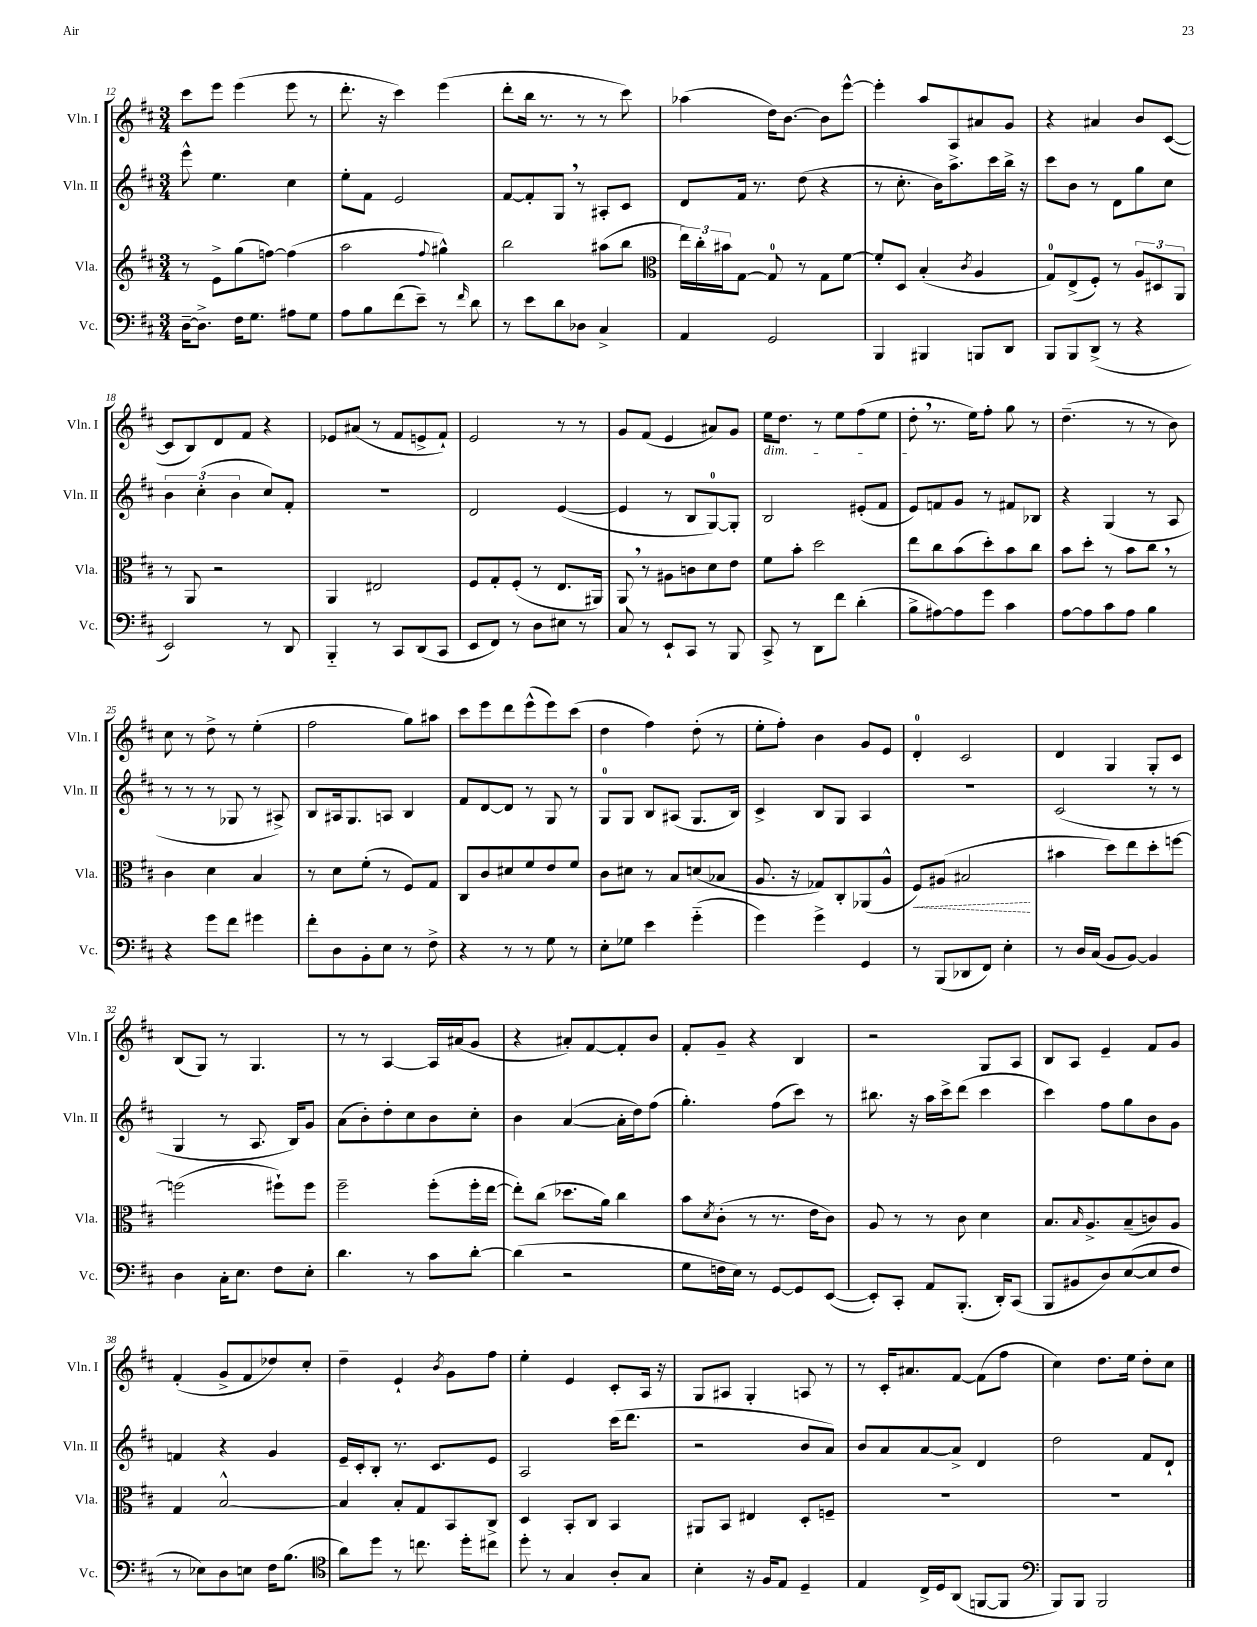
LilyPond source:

<<
\new StaffGroup <<
\new Staff = "s0" \with { instrumentName = "Vln. I" shortInstrumentName = "Vln. I" } {
    \clef treble \key d \major \numericTimeSignature \time 3/4
    cis'''8 e'''8 e'''4( e'''8 r8 |
    d'''8.-. r16 cis'''4) e'''4( |
    d'''8-. b''16 r8. r8 r8 cis'''8) |
    aes''4( d''16) b'8.~ b'8 e'''8~-^ |
    e'''4-. a''8 a8 ais'8 g'8 |
    r4 ais'4 b'8 cis'8~( |
    cis'8 b8) d'8 fis'8 r4 |
    ees'8 ais'8( r8 fis'8 e'8-> fis'8-!) |
    e'2 r8 r8 |
    g'8 fis'8( e'4 ais'8) g'8 |
    e''16\dim d''8. r8 e''8 fis''8( e''8 |
    d''8-.\! \breathe r8. e''16) fis''8-. g''8 r8 |
    d''4.--( r8 r8 b'8) |
    cis''8 r8 d''8-> r8 e''4-.( |
    fis''2 g''8) ais''8 |
    cis'''8 e'''8 d'''8 e'''8-^( e'''8) cis'''8( |
    d''4 fis''4) d''8-.( r8 |
    e''8-. fis''8-.) b'4 g'8 e'8 |
    d'4-0-. cis'2 |
    d'4 g4 g8-. cis'8 |
    b8( g8) r8 g4. |
    r8 r8 a4~ a16 ais'16( g'8 |
    r4 ais'8-.) fis'8~ fis'8-. b'8 |
    fis'8-. g'8-- r4 b4 |
    r2 g8 a8 |
    b8 a8 e'4-- fis'8 g'8 |
    fis'4-.( g'8-> fis'8 des''8) cis''8-. |
    d''4-- e'4-! \acciaccatura { b'8 } g'8 fis''8 |
    e''4-. e'4 cis'8-. a16 r16 |
    g8 ais8 g4-. a8 r8 |
    r8 cis'16-. ais'8. fis'8~ fis'8( fis''8 |
    cis''4) d''8. e''16 d''8-. cis''8 \bar "|." |
}
\new Staff = "s1" \with { instrumentName = "Vln. II" shortInstrumentName = "Vln. II" } {
    \clef treble \key d \major \numericTimeSignature \time 3/4
    e'''8-^ e''4. cis''4 |
    e''8-. fis'8 e'2 |
    fis'8~ fis'8-. g8 \breathe r8 ais8-. cis'8 |
    d'8 fis'16 r8. d''8( r4 |
    r8 cis''8.-. b'16) a''8.-> cis'''16 b''16-> r16 |
    cis'''8 b'8 r8 d'8 g''8 cis''8 |
    \tuplet 3/2 { b'4 cis''4-.( b'4 } cis''8) fis'8-. |
    R2. |
    d'2 e'4~( |
    e'4 r8 b8 g8-0~) g8-. |
    b2 eis'8-.( fis'8 |
    e'8) f'8 g'8 r8 fis'8 bes8 |
    r4 g4( r8 a8 |
    r8 r8 r8 ges8 r8 ais8->) |
    b8 ais16 g8. a8 b4 |
    fis'8 d'8~ d'8 r8 g8 r8 |
    g8-0 g8 b8 ais8( g8. b16) |
    cis'4-> b8 g8 a4 |
    R2. |
    cis'2( r8 r8 |
    g4 r8 a8. b16) g'8 |
    a'8( b'8-.) d''8-. cis''8 b'8 cis''8-. |
    b'4 a'4~( a'16-. d''16) fis''8( |
    g''4.-.) fis''8( cis'''8) r8 |
    bis''8. r16 a''16 cis'''16-> d'''8( cis'''4 |
    cis'''4) fis''8 g''8 b'8 g'8 |
    f'4 r4 g'4 |
    e'16-- cis'16-. b8-. r8. cis'8. e'8 |
    a2 cis'''16( d'''8. |
    r2 b'8 a'8) |
    b'8 a'8 a'8~ a'8-> d'4 |
    d''2 fis'8 d'8-! \bar "|." |
}
\new Staff = "s2" \with { instrumentName = "Vla." shortInstrumentName = "Vla." } {
    \clef treble \key d \major \numericTimeSignature \time 3/4
    r8 e'8-> g''8( f''8~) f''4( |
    a''2 \appoggiatura { fis''8 } gis''4-^) |
    b''2 ais''8( b''8 |
    \clef alto \tuplet 3/2 { e''16) cis''16-. bis'16 } g8~ g8-0 r8 g8 fis'8~ |
    fis'8-. d8 b4-.( \acciaccatura { cis'8 } a4 |
    g8-0) e8->( fis8-.) r8 \tuplet 3/2 { a8 dis8 a,8 } |
    r8 a,8 r2 |
    a,4 eis2 |
    fis8 g8-. fis8-.( r8 e8. ais,16) |
    a,8 \breathe r8 ais8 c'8 d'8 e'8 |
    fis'8 b'8-. d''2 |
    e''8 cis''8 b'8( d''8-.) b'8 cis''8 |
    b'8 d''8-. r8 b'8 cis''8 \breathe r8 |
    cis'4 d'4 b4 |
    r8 d'8 fis'8-.( r8 fis8) g8 |
    cis8 cis'8 dis'8 fis'8 e'8 fis'8 |
    cis'8 dis'8 r8 b8 d'8( bes8 |
    a8. r16 ges8) cis8-. aes,8( a8-^ |
    \once \override Hairpin.style = #'dashed-line fis8\<) ais8( bis2\! |
    bis'4 d''8) e''8 d''8-. f''8~ |
    f''2( fis''8-!) fis''8 |
    fis''2-- fis''8-.( fis''16-. e''16~ |
    e''8-.) cis''8( des''8. a'16) cis''4 |
    b'8 \acciaccatura { d'8 } cis'8-.( r8 r8. e'16 cis'8) |
    a8 r8 r8 cis'8 d'4 |
    b8. \grace { b16 } a8.-> b8--( c'8) a8 |
    g4 b2~-^ |
    b4 b8-. g8 b,8 cis8-> |
    d4 b,8-. cis8 b,4 |
    ais,8 b,8 eis4 d8-. f8-- |
    R2. |
    R2. \bar "|." |
}
\new Staff = "s3" \with { instrumentName = "Vc." shortInstrumentName = "Vc." } {
    \clef bass \key d \major \numericTimeSignature \time 3/4
    d16~-- d8.-> fis16 g8. ais8 g8 |
    a8 b8 fis'8( e'8--) r8 \grace { fis'16 } d'8 |
    r8 e'8 d'8 des8 cis4-> |
    a,4 g,2 |
    b,,4 bis,,4 b,,8 d,8 |
    b,,8 b,,8 d,8->( r8 r4 |
    e,2) r8 d,8 |
    b,,4-_ r8 cis,8 d,8( cis,8 |
    e,8 fis,8) r8 d8 eis8 r8 |
    cis8 r8 e,8-! cis,8 r8 b,,8 |
    cis,8-> r8 d,8 fis'8 d'4-.( |
    b8-> ais8~) ais8 g'8 cis'4 |
    a8~ a8 cis'8 a8 b4 |
    r4 g'8 fis'8 gis'4 |
    fis'8-. d8 b,8-. e8 r8 fis8-> |
    r4 r8 r8 g8 r8 |
    e8-. ges8 e'4 g'4-_( |
    g'4) g'4-> g,4 |
    r8 b,,8( des,8 fis,8) e4-. |
    r8 d16 cis16( b,8 b,8~) b,4 |
    d4 cis16-. e8. fis8 e8-. |
    d'4. r8 cis'8 d'8~-. |
    d'4( r2 |
    g8 f16 e16) r8 g,8~ g,8 e,8~( |
    e,8-.) cis,8-. a,8 b,,8.-.( d,16-.) cis,8( |
    b,,8 bis,8 d8) e8~( e8 fis8 |
    r8 ees8) d8 e8 fis16 b8.( |
    \clef tenor a'8) d''8 r8 c''8. d''16-. cis''8 |
    d''8-. r8 g4 a8-. g8 |
    b4-. r16 fis16 e8 d4-- |
    e4 cis16-> d16 a,8( f,8~ f,8 |
    \clef bass b,,8) b,,8 b,,2 \bar "|." |
}
>>
>>
\layout { \context { \Score currentBarNumber = #12 } }
